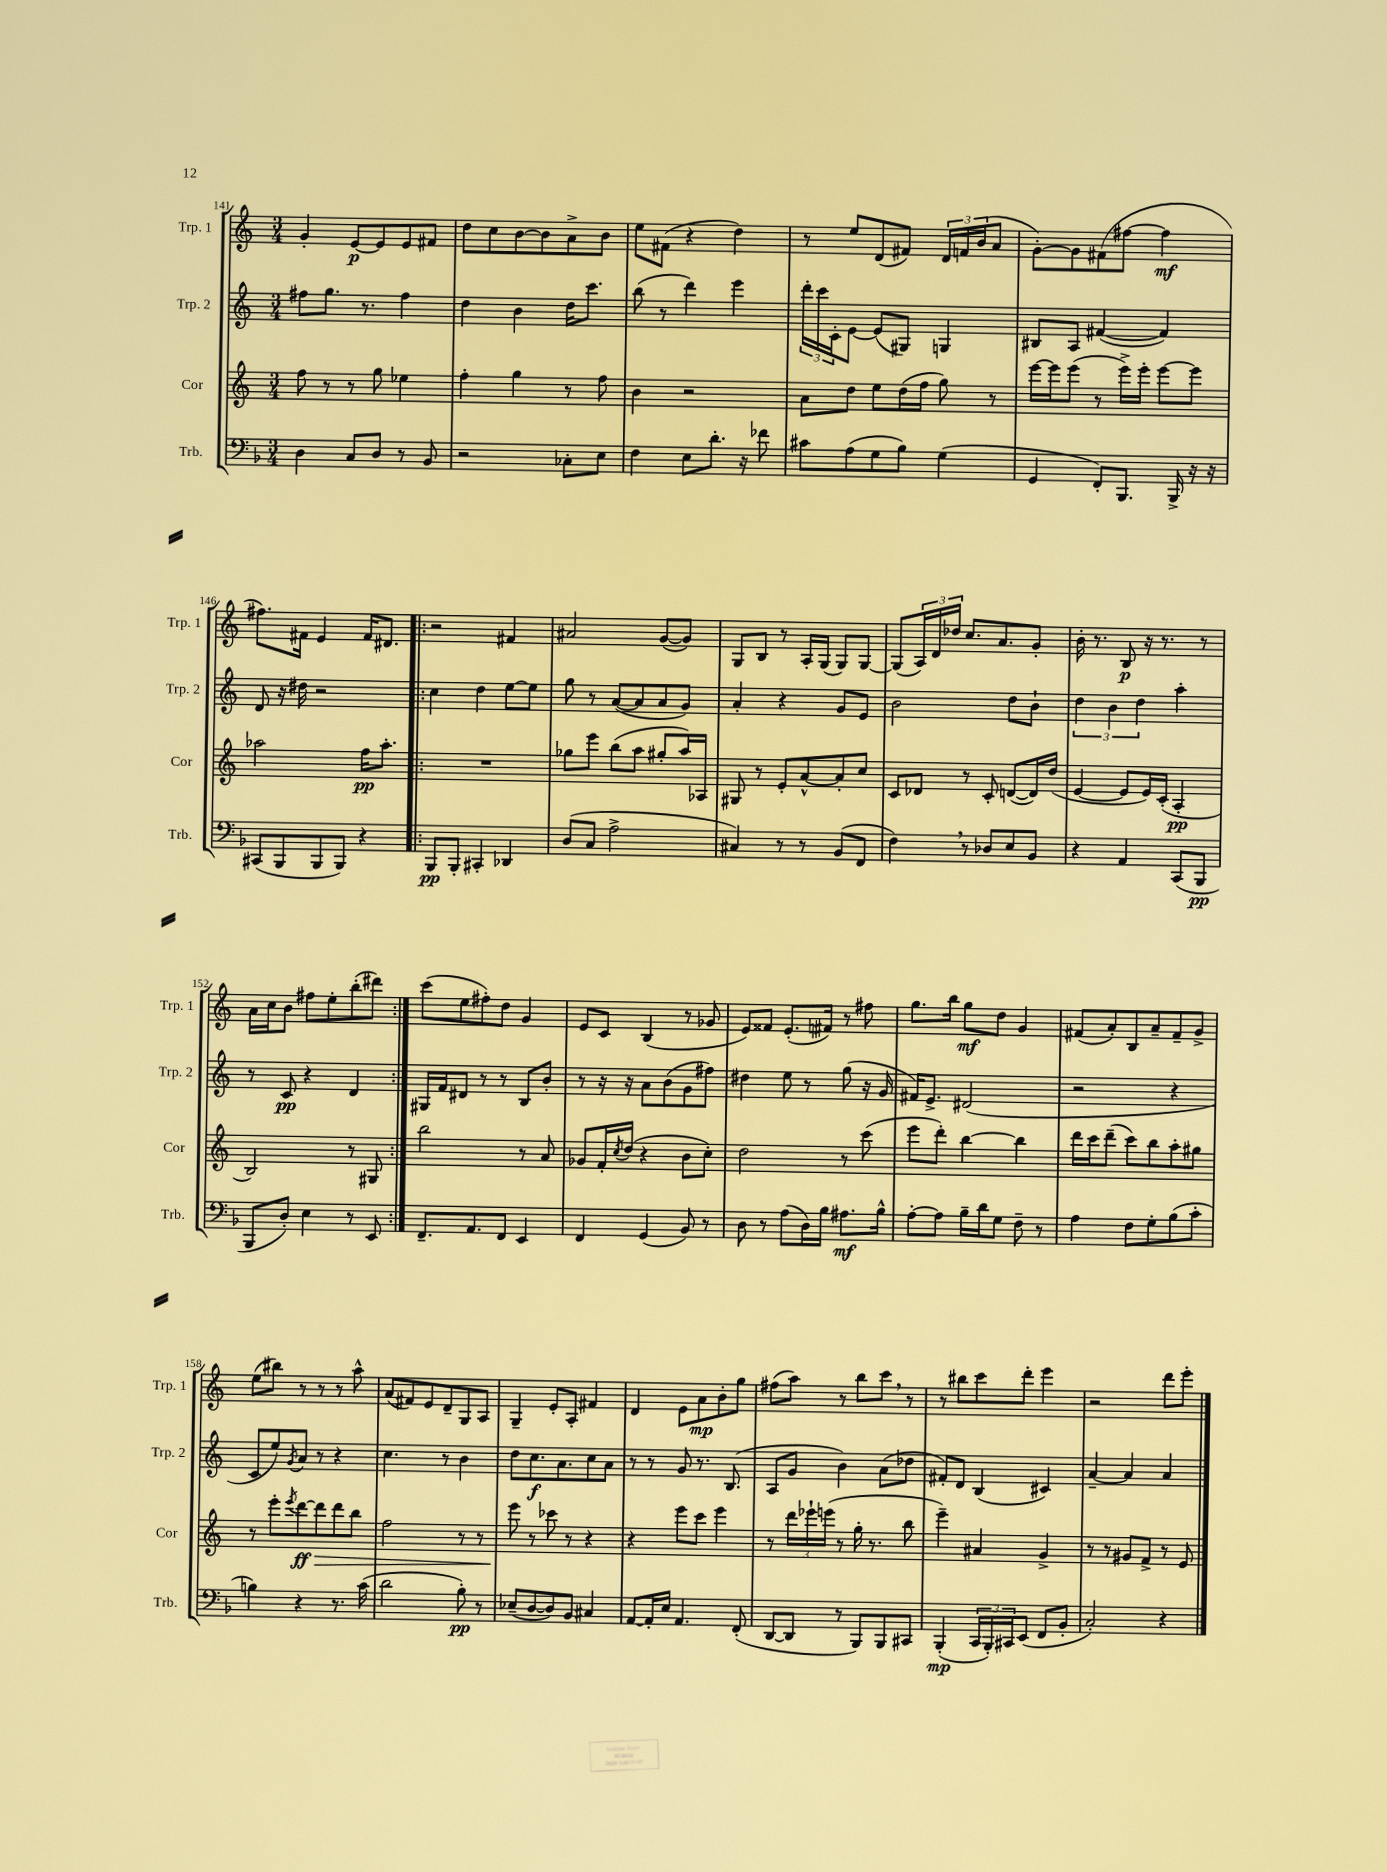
<<
\new StaffGroup <<
\new Staff = "s0" \with { instrumentName = "Trp. 1" shortInstrumentName = "Trp. 1" } {
    \clef treble \key c \major \numericTimeSignature \time 3/4
    g'4-. e'8~\p e'8 e'8 fis'8 |
    d''8 c''8 b'8~ b'8 a'8-> b'8 |
    e''8 fis'8( r4 d''4) |
    r8 e''8 d'8( fis'8) \tuplet 3/2 { d'16 f'16 b'16( } a'8 |
    g'8~-.) g'8 fis'8( fis''8~ fis''4\mf |
    fis''8.) fis'16 e'4 fis'16 dis'8. |
    \repeat volta 2 { r2 fis'4 |
    ais'2 g'8~( g'8) |
    g8 b8 r8 a16-. g16( g8) g8~ |
    g8( \tuplet 3/2 { a16) d'16 des''16 } c''8. a'8. g'8-. |
    b'16-. r8. b8\p r16 r8. r8 |
    a'16 c''16 b'8 fis''8 e''8-. b''8-.( dis'''8) | }
    c'''8( e''8 fis''8-.) d''8 g'4 |
    e'8 c'8 b4( r8 ges'8 |
    e'8) fisis'8 e'8.-.( fis'16) r8 fis''8 |
    g''8. b''16 g''8\mf d''8 g'4 |
    fis'8( a'8-.) b8 a'8-- fis'8-- g'8-> |
    e''8( bis''8) r8 r8 r8 a''8-^ |
    a'8( fis'8) e'8 d'8-- g8 a8 |
    g4-- e'8-. a8-. fis'4 |
    d'4 e'8 a'8\mp b'8-. g''8 |
    fis''8( a''8) r8 b''8 c'''8 \breathe r8 |
    r8 bis''8 c'''8 d'''8-. e'''4 |
    r2 d'''8 e'''8-. \bar "|." |
}
\new Staff = "s1" \with { instrumentName = "Trp. 2" shortInstrumentName = "Trp. 2" } {
    \clef treble \key c \major \numericTimeSignature \time 3/4
    fis''8 g''8. r8. fis''4 |
    d''4 b'4 d''16 c'''8. |
    b''8( r8 d'''4) e'''4 |
    \tuplet 3/2 { d'''16-. c'''16 c'16-. } e'8~ e'8( gis8) g4 |
    bis8 a8 fis'4~( fis'4) |
    d'8 r16 dis''16 r2 |
    \repeat volta 2 { c''4 d''4 e''8~ e''8 |
    g''8 r8 a'8~( a'8 a'8 g'8) |
    a'4-. r4 g'8 e'8 |
    b'2 d''8 b'8-! |
    \tuplet 3/2 { d''4 b'4 d''4 } a''4-. |
    r8 c'8\pp r4 d'4 | }
    gis16 f'16 dis'8 r8 r8 b8 b'8-. |
    r8 r16 r16 a'8 b'8( g'8 fis''8) |
    dis''4 e''8 r8 g''8( r16 g'16 |
    fis'16) e'8.-> dis'2( |
    r2 r4 |
    c'8 e''8) \acciaccatura { g'8 } a'8 r8 r4 |
    c''4. r8 b'4 |
    d''8 c''8.\f a'8. c''8 a'8 |
    r8 r8 g'8 r8. b8.( |
    a8 g'8 b'4) a'8( des''8 |
    fis'8-.) d'8 b4( cis'4) |
    a'4~-- a'4 a'4 \bar "|." |
}
\new Staff = "s2" \with { instrumentName = "Cor" shortInstrumentName = "Cor" } {
    \clef treble \key c \major \numericTimeSignature \time 3/4
    f''8 r8 r8 g''8 ees''4 |
    f''4-. g''4 r8 f''8 |
    b'4 r2 |
    a'8 d''8 e''8 d''16( f''16 g''8) r8 |
    e'''16~ e'''16 e'''8( r8 e'''16->) e'''16-. e'''8~ e'''8 |
    aes''2 f''16\pp aes''8.-. |
    \repeat volta 2 { R2. |
    ges''8 e'''8 b''8( a''8 gis''8-. a''16) aes16 |
    gis8 r8 e'8-. a'8~-^ a'8-. c''8 |
    c'8 des'8 r8 c'8-. d'8~( d'16) d''16( |
    e'4~ e'8 e'16) c'16-.( a4-.\pp |
    b2) r8 gis8 | }
    b''2 r8 a'8 |
    ges'8 f'16-. \acciaccatura { c''8 } d''16( r4 b'8 c''8-.) |
    d''2 r8 c'''8( |
    e'''8 d'''8-.) b''4~ b''4 |
    d'''16 c'''16 d'''8--( c'''8) b''8 a''8-. gis''8 |
    r8 e'''8-. \acciaccatura { e'''8 } d'''8~\ff\> d'''8 d'''8 b''8 |
    f''2 r8 r8 |
    e'''8\! r8 ces'''8 r8 r4 |
    r4 e'''8 c'''8 e'''4 |
    r8 \tuplet 3/2 { d'''16 ees'''16-! e'''16( } r8 g''16-. r8. b''8 |
    e'''4--) ais'4 g'4-> |
    r8 r8 gis'8 f'8-> r8 e'8 \bar "|." |
}
\new Staff = "s3" \with { instrumentName = "Trb." shortInstrumentName = "Trb." } {
    \clef bass \key f \major \numericTimeSignature \time 3/4
    d4 c8 d8 r8 bes,8 |
    r2 ces8-. e8 |
    f4 e8 d'8.-. r16 fes'8 |
    cis'8 a8( g8 bes8) g4( |
    g,4 f,8-.) bes,,8. bes,,16-> r16 r16 |
    cis,8( bes,,8 bes,,8 bes,,8) r4 |
    \repeat volta 2 { bes,,8\pp bes,,8-. cis,4-. des,4 |
    d8( c8 a2-> |
    cis4) r8 r8 bes,8( f,8 |
    f4) \breathe r8 des8 e8 bes,8 |
    r4 a,4 c,8( bes,,8\pp |
    bes,,8 d8-.) e4 r8 e,8 | }
    f,8.-- a,8. f,8 e,4 |
    f,4 g,4( bes,8) r8 |
    d8 r8 a8( d16) bes16 ais8.\mf bes16-^ |
    a8~-. a8 bes16-- d'16 g8 f8-- r8 |
    a4 f8 g8-. bes8( c'8-. |
    b4) r4 r8. c'16( |
    d'2 bes8-.\pp) r8 |
    ees8--( d8~ d8) bes,8 cis4 |
    a,8~ a,16-. e16 a,4. f,8-.( |
    d,8~ d,8 r8 bes,,8) bes,,8 cis,8 |
    bes,,4-.\mp( \tuplet 3/2 { c,16 bes,,16-.) cis,16 } e,8( f,8 bes,8-. |
    c2-.) r4 \bar "|." |
}
>>
>>
\layout { \context { \Score currentBarNumber = #141 } }
